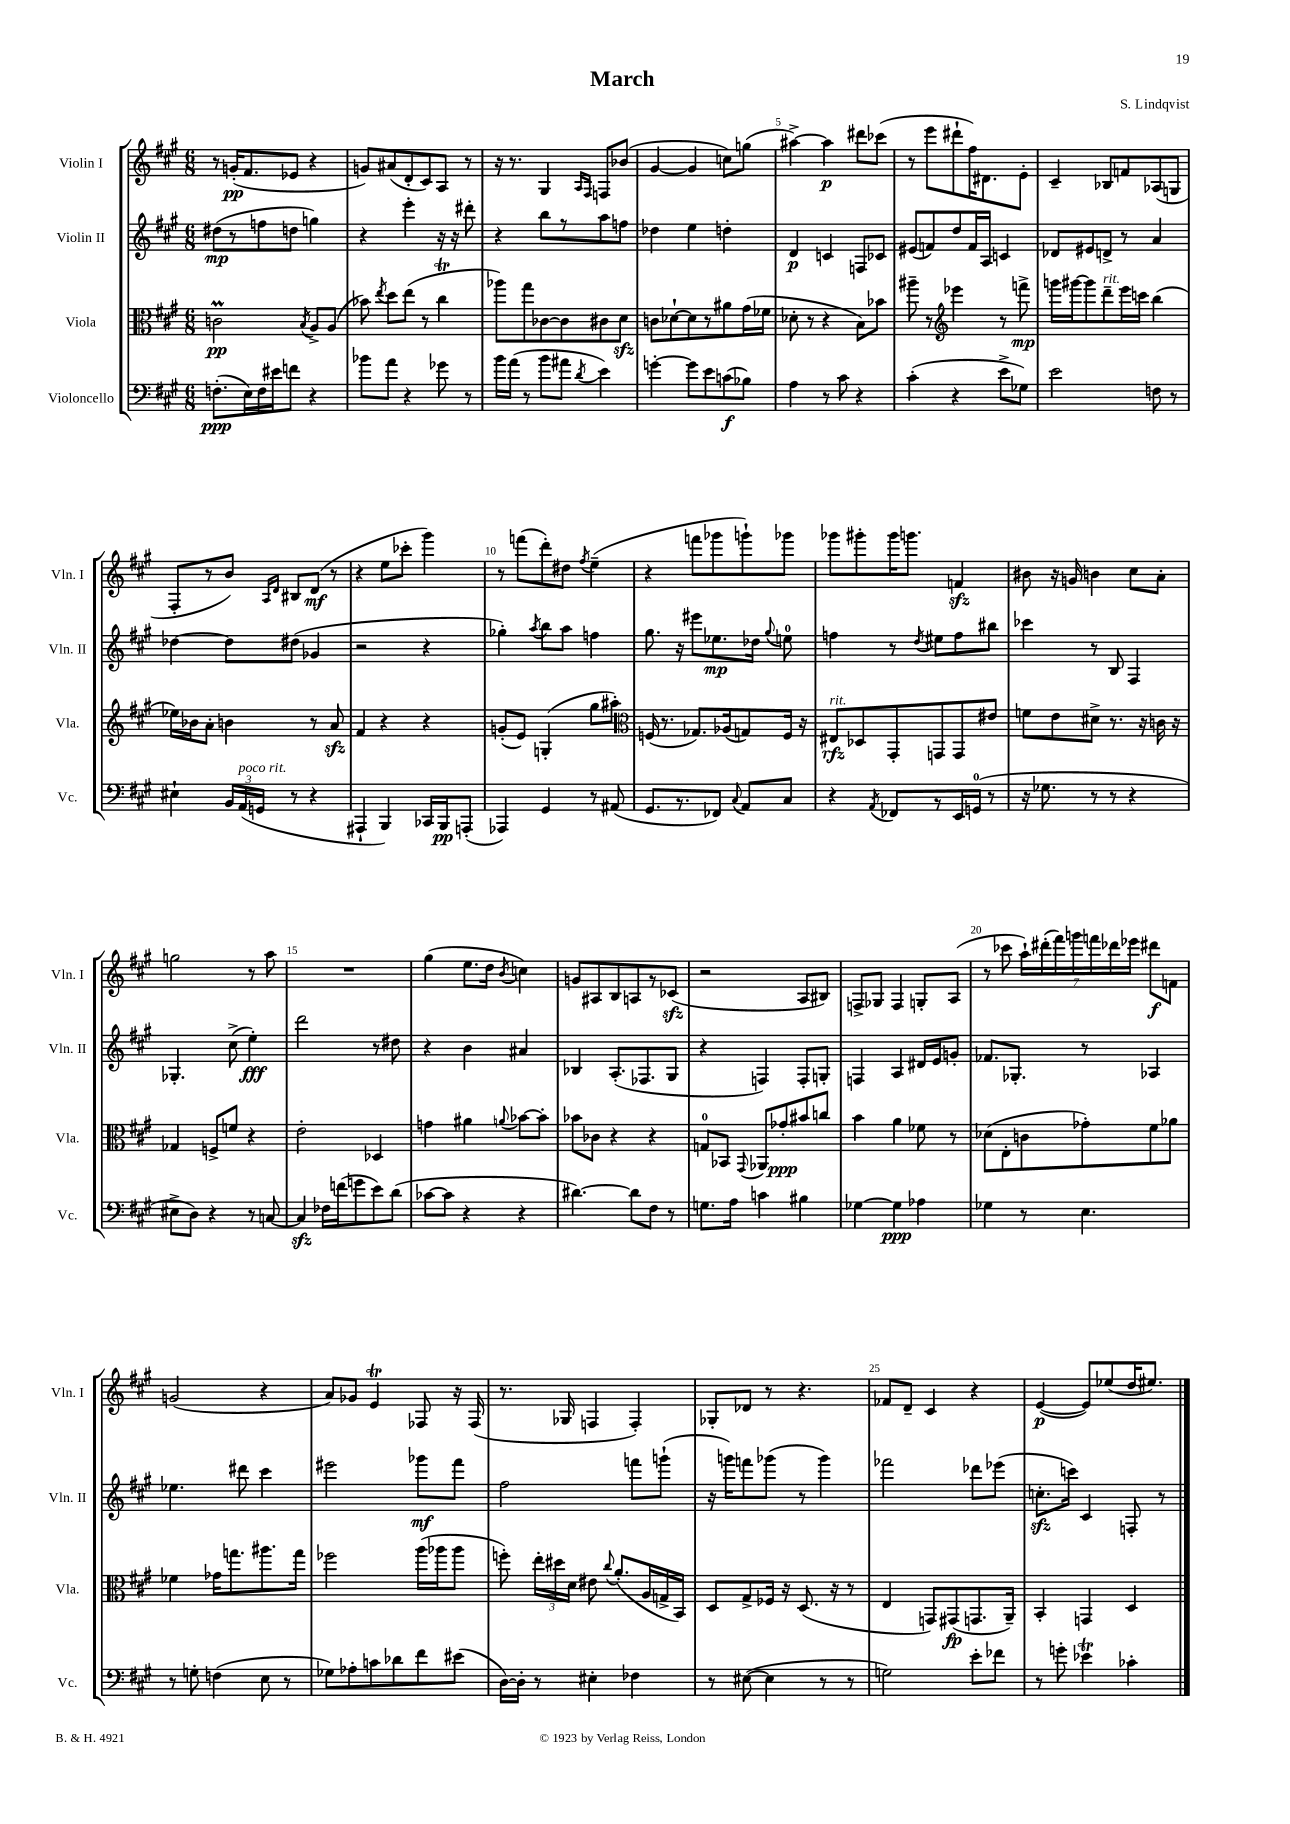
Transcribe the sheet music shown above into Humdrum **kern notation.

**kern	**kern	**kern	**kern
*staff4	*staff3	*staff2	*staff1
*clefF4	*clefC3	*clefG2	*clefG2
*k[f#c#g#]	*k[f#c#g#]	*k[f#c#g#]	*k[f#c#g#]
*M6/8	*M6/8	*M6/8	*M6/8
(8.F'	2c	(8dd#	8r
.	.	8r	(16g'
16E)	.	.	8.f#
16F	.	8ff	.
16e#	.	.	.
8f	.	8dd	8e-
.	8qB	.	.
4r	8A^	4gg)	4r
.	(8A	.	.
=	=	=	=
8b-	8b-)	4r	8g)
.	8qee	.	.
8a	8dd	.	(8a#
4r	(8ee	4eee'	8d'
.	8r	.	8c#)
8g-	4cc#	16r	8A
.	.	16r	.
8r	.	8ddd#'	8r
=	=	=	=
16b	8aa-)	4r	16r
(16a	.	.	8.r
8r	8gg#	.	.
8b	[8c-	8bb	4G#
8a#	8c-]	8r	.
.	.	.	16qqA
8qd	.	.	16qqF#
4e)	8c#	8aa	8F
.	8d	8ff	(8b-
=	=	=	=
[4g'	8c	4dd-	[4g#
.	[8d-`	.	.
8g]	8d-]	4ee	4g#]
8e	8r	.	.
(8c	8a#	4dd'	8cc)
8B-)	(16g#	.	(8gg
.	16f-	.	.
=	=	=	=
4A	8d-'	4d	[4aa#^)
.	8r	.	.
8r	4r	4c	4aa#]
8c#	.	.	.
4r	8B)	8F	8ddd#
.	8b-	8c-	(8ccc-
=	=	=	=
(4c#'	8aa#~	(8e#	8r
.	8r	8f)	8eee
*	*clefG2	*	*
4r	4eee-	8dd	8ddd#`
.	.	16f	16ff#)
.	.	16A	8.d#
8e^	8r	4c	.
8G-)	8fff^	.	8e'
=	=	=	=
2e	16ggg	8d-	4c#~
.	[16ggg#	.	.
.	8ggg#]	8e#	.
.	8ddd~	8d^	8B-
.	16eee	8r	8f
.	16ccc	.	.
8F	(4bb	4a	(8A-
8r	.	.	8G
=	=	=	=
4E#`	16ee-)	[4dd-	8F#'
.	16b-	.	.
.	8a'	.	8r
24BB	4b	8dd-]	8b)
(24AA	.	.	.
24GG	.	.	.
.	.	.	16qqA
.	.	.	16qqd
8r	.	(8dd#	8B#
4r	8r	4g-	(8d
.	8a	.	8r
=	=	=	=
4AAA#`	4f#	2r	4r
4BBB)	4r	.	8ee
.	.	.	8ccc-'
16CC-	4r	4r	4ggg#)
16BBB	.	.	.
(8AAA'	.	.	.
=	=	=	=
4AAA-)	(8g'	4gg-')	8r
.	8e)	.	(8fff
.	.	8qaa	.
4GG#	(4G'	8bb	8ddd')
.	.	8aa	8dd#
.	.	.	8qff#
8r	8gg#	4ff	(4ee~
(8AA#	8aa#')	.	.
=	=	=	=
*	*clefC3	*	*
8.GG#	(16F	8.gg#	4r
.	8.r	.	.
8.r	.	16r	.
.	8.G-)	8eee#	8fff
8FF-)	.	8.ee-	8ggg-
.	(16A-	.	.
8qqC#	.	.	.
8AA	8G)	.	8ggg`)
.	.	16dd-	.
.	.	8qqgg#	.
8C#	16F	8ee	8ggg-
.	16r	.	.
=	=	=	=
4r	8E#	4ff	8ggg-
.	8D-	.	8ggg#'
8qAA	.	.	.
8FF-	8GG#'	8r	16ggg#
.	.	.	8.ggg
.	.	8qdd	.
8r	8GG	8ee#	.
16EE	8GG	8ff	4f
(16GG	.	.	.
8r	8e#	8bb#	.
=	=	=	=
16r	8f	4ccc-	8b#
8.G-	.	.	.
.	8e	.	16r
.	.	.	16g
8r	8d#^	8r	4b
8r	8.r	8B	.
4r	.	4F#	8cc#
.	16r	.	.
.	16c	.	8a'
.	16r	.	.
=	=	=	=
8E#^	4G-	4.G-'	2gg
8D)	.	.	.
4r	8F^	.	.
.	8f	(8cc#^	.
8r	4r	4ee')	8r
[8C	.	.	8aa
=	=	=	=
4C]	2e'	2ddd	2.r
16F-	.	.	.
(16f	.	.	.
8g	.	.	.
8e)	4D-	8r	.
(8d	.	8dd#	.
=	=	=	=
[8c-	4g	4r	(4gg#
8c-]	.	.	.
4r	4a#	4b	8.ee
.	.	.	16dd
.	8qqa	.	8qb
4r	[8b-	4a#	4cc)
.	8b-']	.	.
=	=	=	=
[4.d#)	8b-	4B-	8g
.	8c-	.	8A#
.	4r	(8.A'	8B
8d#]	.	.	8A
.	.	8.F-	.
8F#	4r	.	8r
8r	.	8G#	(8c-
=	=	=	=
8.G	8G	4r	2r
.	8BB-	.	.
16A	.	.	.
.	8qqGG#	.	.
4c	8AA-	4F)	.
.	8g-'	.	.
4B#	8b#	8F'	8A
.	8cc	8G'	8B#)
=	=	=	=
[4G-	4b	4F	8F^
.	.	.	8G-
4G-]	4a	4A	4F
4A-	8f-	16d#	8G'
.	.	16e	.
.	8r	8g'	(8A
=	=	=	=
4G-	(8d-	8.f-	8r
.	8E'	.	8ccc-
.	.	8.G-'	.
8r	8c	.	28aa`)
.	.	.	(28ddd#'
.	.	.	28fff#)
.	.	.	28ggg
4.E	8g-')	8r	.
.	.	.	28fff
.	.	.	28ddd-
.	.	.	28eee-
.	8f#	4A-	8ddd#
.	8a-	.	8f
=	=	=	=
8r	4f-	4.ee-	(2g
8G'	.	.	.
(4F	16g-	.	.
.	8.gg	.	.
.	.	8ddd#	.
8E	8.aa#	4ccc#	4r
8r	.	.	.
.	16gg	.	.
=	=	=	=
8G-)	2ff-	2eee#	8a)
8A-'	.	.	8g-
8c	.	.	4e
8d-	.	.	.
8f#	(16aa	8ggg-	8F-
.	16aa-	.	.
(8e#	8aa-	8fff#	16r
.	.	.	(16F-
=	=	=	=
[16D)	8ff')	2ff#	8.r
16D']	.	.	.
8r	24ee'	.	.
.	24dd#	.	.
.	.	.	16G-
.	24d	.	.
4E#'	8e#	.	4F
.	8qqcc#	.	.
.	(8.a'	.	.
4F-	.	8fff	4F')
.	16A	.	.
.	16G^	(8ggg`	.
.	16BB)	.	.
=	=	=	=
8r	8D	16r	8G-'
.	.	16ggg)	.
([8E#	8G#^	8fff	8d-
4E#]	16F-	(8ggg-	8r
.	16r	.	.
.	(8.D	8r	4.r
8r	.	4ggg-)	.
.	16r	.	.
8r	8r	.	.
=	=	=	=
2G)	4E	2fff-	8f-
.	.	.	8d~
.	8GG)	.	4c#
.	(8GG#	.	.
8e'	8.GG	8ddd-	4r
8f-	.	(8eee-	.
.	16AA~)	.	.
=	=	=	=
8r	4BB'	8.cc'	([4e
8g'	.	.	.
.	.	16ccc)	.
4e-	4GG	4c#	8e])
.	.	.	(8ee-
4c-'	4D	8F'	16dd
.	.	.	8.ee#)
.	.	8r	.
==	==	==	==
*-	*-	*-	*-
